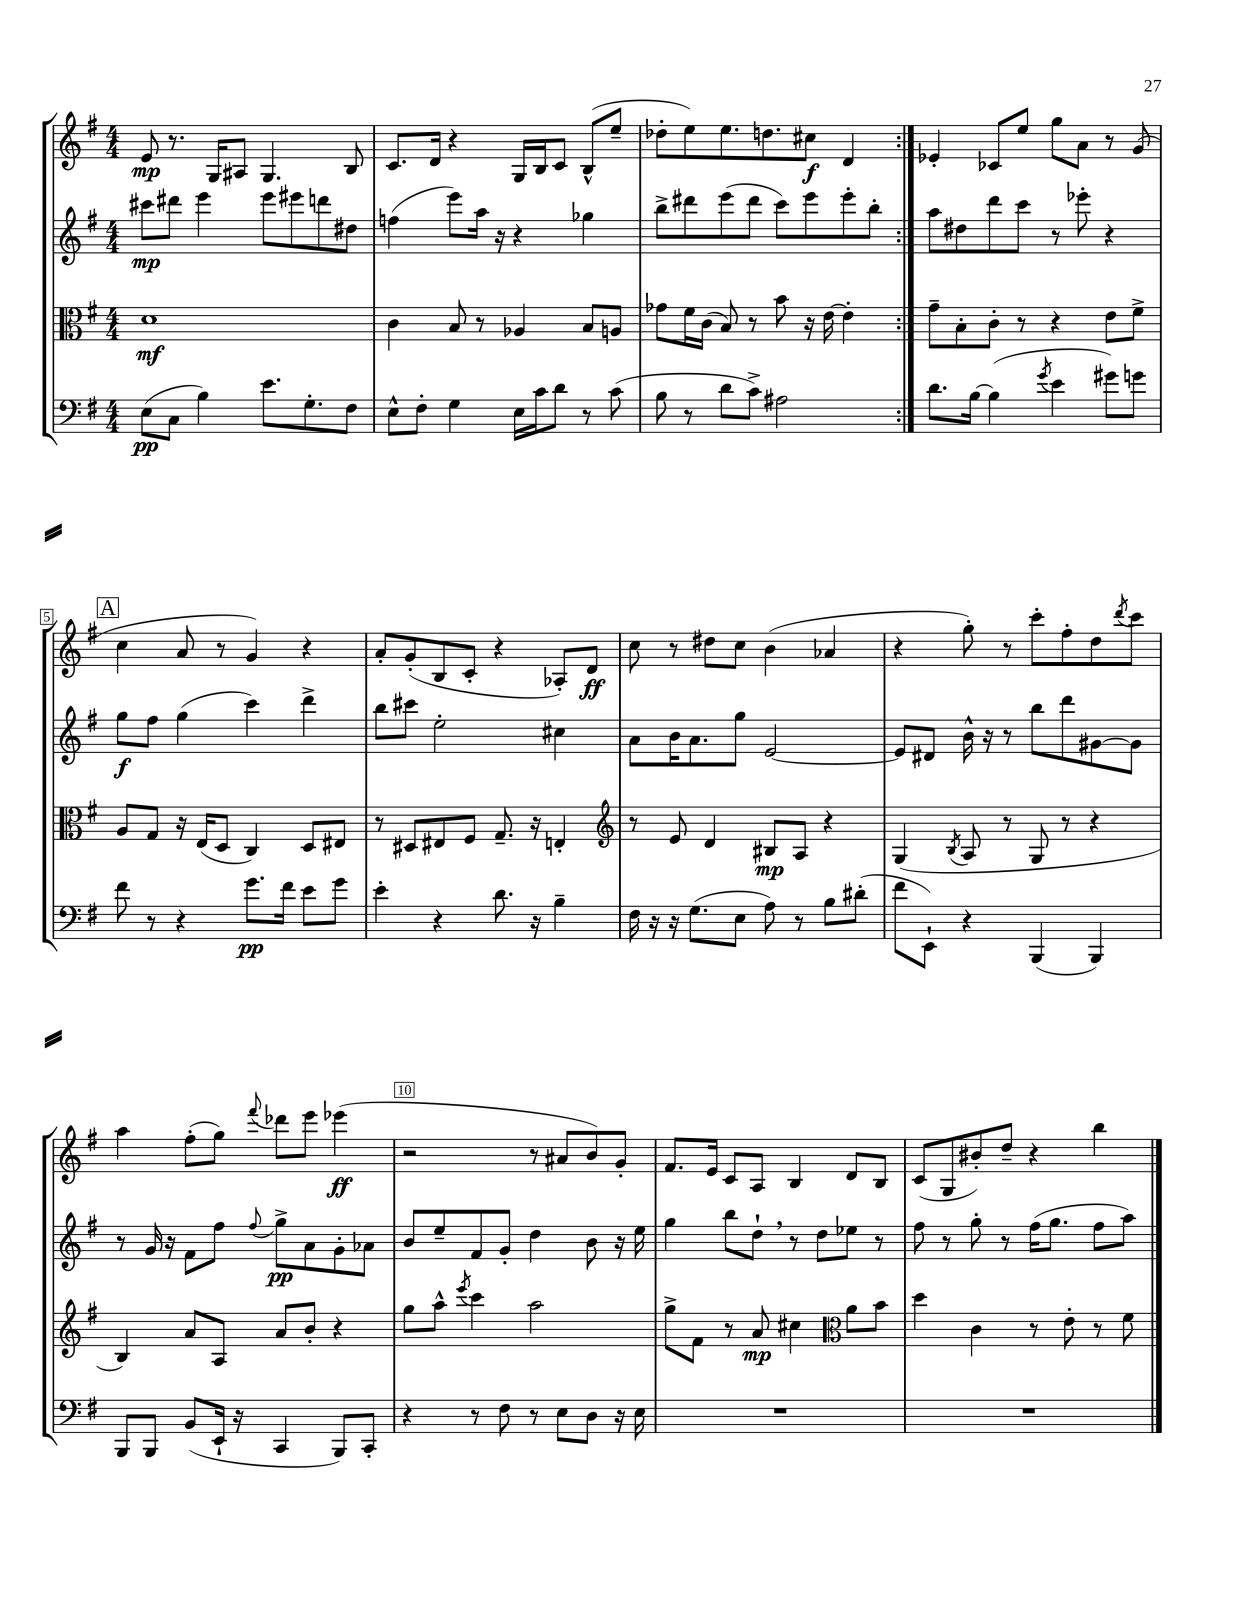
<<
\new StaffGroup <<
\new Staff = "s0" {
    \clef treble \key g \major \numericTimeSignature \time 4/4
    \repeat volta 2 { e'8\mp r8. g16 ais8 g4. b8 |
    c'8. d'16 r4 g16 b16 c'8 b8-^( e''8-- |
    des''8-. e''8) e''8. d''8. cis''8\f d'4 | }
    ees'4-. ces'8 e''8 g''8 a'8 r8 g'8( |
    \mark \markup { \box "A" } c''4 a'8 r8 g'4) r4 |
    a'8-. g'8-.( b8 c'8-. r4 aes8-.) d'8\ff |
    c''8 r8 dis''8 c''8 b'4( aes'4 |
    r4 g''8-.) r8 c'''8-. fis''8-. d''8 \acciaccatura { d'''8 } c'''8 |
    a''4 fis''8-.( g''8) \appoggiatura { fis'''8 } des'''8 e'''8 ees'''4\ff( |
    r2 r8 ais'8 b'8) g'8-. |
    fis'8. e'16 c'8 a8 b4 d'8 b8 |
    c'8( g8 bis'8-.) d''8-- r4 b''4 \bar "|." |
}
\new Staff = "s1" {
    \clef treble \key g \major \numericTimeSignature \time 4/4
    \repeat volta 2 { cis'''8\mp dis'''8 e'''4 e'''8 eis'''8 d'''8 dis''8 |
    f''4( e'''8) a''16 r16 r4 ges''4 |
    b''8-> dis'''8 e'''8( dis'''8 c'''8) e'''8 e'''8-. b''8-. | }
    a''8 dis''8 d'''8 c'''8 r8 ees'''8-. r4 |
    \mark \markup { \box "A" } g''8\f fis''8 g''4( c'''4) d'''4-> |
    b''8 cis'''8 e''2-. cis''4 |
    a'8 b'16 a'8. g''8 e'2~ |
    e'8 dis'8 b'16-^ r16 r8 b''8 d'''8 gis'8~ gis'8 |
    r8 g'16 r16 fis'8 fis''8 \appoggiatura { fis''8 } g''8->\pp a'8 g'8-. aes'8 |
    b'8 e''8-- fis'8 g'8-. d''4 b'8 r16 e''16 |
    g''4 b''8 d''8-! \breathe r8 d''8 ees''8 r8 |
    fis''8 r8 g''8-. r8 fis''16( g''8. fis''8 a''8) \bar "|." |
}
\new Staff = "s2" {
    \clef alto \key g \major \numericTimeSignature \time 4/4
    \repeat volta 2 { d'1\mf |
    c'4 b8 r8 aes4 b8 a8 |
    ges'8 fis'16 c'16( b8) r8 b'8 r16 e'16~ e'4-. | }
    g'8-- b8-. c'8-. r8 r4 e'8 fis'8-> |
    \mark \markup { \box "A" } a8 g8 r16 e16( d8 c4) d8 eis8 |
    r8 dis8 eis8 fis8 g8.-- r16 e4-. |
    \clef treble r8 e'8 d'4 bis8\mp a8 r4 |
    g4( \acciaccatura { b8 } a8 r8 g8 r8 r4 |
    b4) a'8 a8 a'8 b'8-. r4 |
    g''8 a''8-^ \acciaccatura { e'''8 } c'''4 a''2 |
    g''8-> fis'8 r8 a'8\mp cis''4 \clef alto a'8 b'8 |
    d''4 c'4 r8 e'8-. r8 fis'8 \bar "|." |
}
\new Staff = "s3" {
    \clef bass \key g \major \numericTimeSignature \time 4/4
    \repeat volta 2 { e8\pp( c8 b4) e'8. g8.-. fis8 |
    e8-^ fis8-. g4 e16 c'16 d'8 r8 c'8( |
    b8 r8 d'8 c'8->) ais2 | }
    d'8. b16~ b4( \acciaccatura { g'8 } e'4 gis'8) g'8 |
    \mark \markup { \box "A" } fis'8 r8 r4 g'8.\pp fis'16 e'8 g'8 |
    e'4-. r4 d'8. r16 b4-- |
    fis16 r16 r16 g8.( e8 a8) r8 b8 dis'8-.( |
    fis'8 e,8-!) r4 b,,4( b,,4) |
    b,,8 b,,8 b,8( e,16-! r16 c,4 b,,8) c,8-. |
    r4 r8 fis8 r8 e8 d8 r16 e16 |
    R1 |
    R1 \bar "|." |
}
>>
>>
\layout { \context { \Score \override BarNumber.break-visibility = ##(#f #t #t) barNumberVisibility = #(every-nth-bar-number-visible 5) \override BarNumber.stencil = #(make-stencil-boxer 0.1 0.3 ly:text-interface::print) } }
